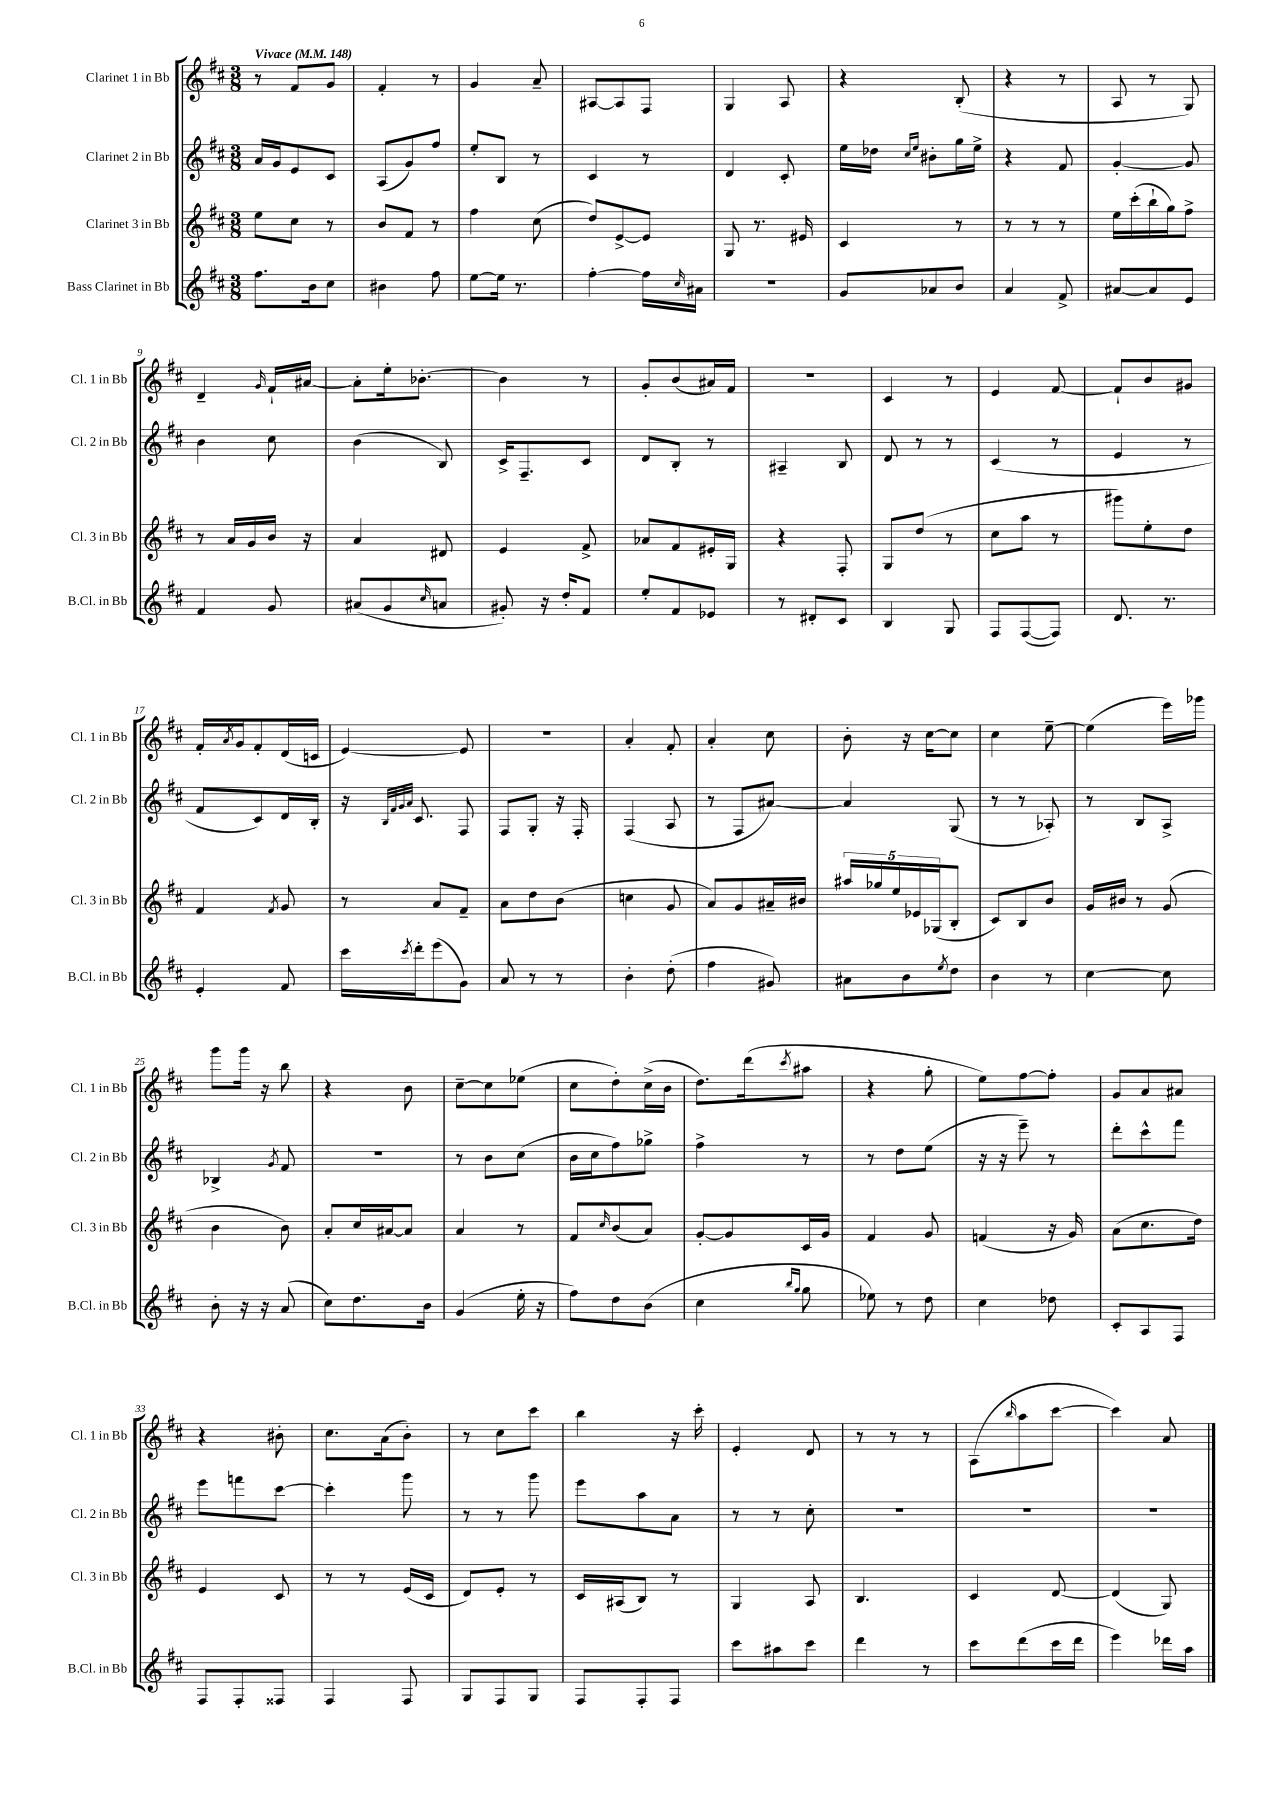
<<
\new StaffGroup <<
\new Staff = "s0" \with { instrumentName = "Clarinet 1 in Bb" shortInstrumentName = "Cl. 1 in Bb" } {
    \clef treble \key d \major \numericTimeSignature \time 3/8 \tempo "Vivace" 4 = 148
    r8 fis'8 g'8 |
    fis'4-. r8 |
    g'4 a'8-- |
    ais8~ ais8 fis8 |
    g4 a8 |
    r4 b8-.( |
    r4 r8 |
    a8 r8 g8) |
    d'4-- \grace { g'16 } fis'16-! ais'16~ |
    ais'8-. e''16-. bes'8.~-. |
    bes'4 r8 |
    g'8-. b'8( ais'16) fis'16 |
    R4. |
    cis'4 r8 |
    e'4 fis'8~ |
    fis'8-! b'8 gis'8 |
    fis'16-. \acciaccatura { a'8 } g'16 fis'8-. d'16( c'16 |
    e'4~) e'8 |
    R4. |
    a'4-. fis'8-. |
    a'4-. cis''8 |
    b'8-. r16 cis''16~ cis''8 |
    cis''4 e''8~-- |
    e''4( e'''16) ges'''16 |
    g'''8 g'''16 r16 b''8 |
    r4 b'8 |
    cis''8~-- cis''8 ees''8( |
    cis''8 d''8-.) cis''16->( b'16 |
    d''8.) d'''16( \acciaccatura { cis'''8 } ais''8 |
    r4 g''8-. |
    e''8) fis''8~ fis''8-. |
    g'8 a'8 ais'8 |
    r4 bis'8-. |
    cis''8. a'16( b'8-.) |
    r8 cis''8 cis'''8 |
    b''4 r16 cis'''16-. |
    e'4-. d'8 |
    r8 r8 r8 |
    a8( \grace { b''16 } a''8 cis'''8~ |
    cis'''4) a'8 \bar "|." |
}
\new Staff = "s1" \with { instrumentName = "Clarinet 2 in Bb" shortInstrumentName = "Cl. 2 in Bb" } {
    \clef treble \key d \major \numericTimeSignature \time 3/8
    a'16 g'16 e'8 cis'8 |
    a8( g'8) fis''8 |
    e''8-. b8 r8 |
    cis'4 r8 |
    d'4 cis'8-. |
    e''16 des''16 \grace { cis''16 e''16 } bis'8-. g''16 e''16-> |
    r4 fis'8 |
    g'4~-. g'8 |
    b'4 cis''8 |
    b'4( b8) |
    cis'16-> fis8.-- cis'8 |
    d'8 b8-. r8 |
    ais4-- b8 |
    d'8 r8 r8 |
    cis'4( r8 |
    e'4 r8 |
    fis'8 cis'8) d'16 b16-. |
    r16 \grace { b32 fis'32 g'32 a'32 } cis'8. fis8 |
    fis8 g8-. r16 fis16-. |
    fis4( a8 |
    r8 fis8 ais'8~) |
    ais'4 g8( |
    r8 r8 aes8-.) |
    r8 b8 a8-> |
    bes4-> \acciaccatura { g'8 } fis'8 |
    R4. |
    r8 b'8 cis''8( |
    b'16 cis''16 fis''8) ges''8-> |
    fis''4-> r8 |
    r8 d''8 e''8( |
    r16 r16 e'''8--) r8 |
    d'''8-. cis'''8-^ fis'''8 |
    e'''8 f'''8 cis'''8~ |
    cis'''4-. g'''8 |
    r8 r8 g'''8 |
    e'''8 a''8 a'8 |
    r8 r8 cis''8-. |
    R4. |
    R4. |
    R4. \bar "|." |
}
\new Staff = "s2" \with { instrumentName = "Clarinet 3 in Bb" shortInstrumentName = "Cl. 3 in Bb" } {
    \clef treble \key d \major \numericTimeSignature \time 3/8
    e''8 cis''8 r8 |
    b'8 fis'8 r8 |
    fis''4 cis''8( |
    d''8) e'8~-> e'8 |
    g8 r8. eis'16 |
    cis'4 r8 |
    r8 r8 r8 |
    e''16 cis'''16-.( b''16-! g''16) fis''8-> |
    r8 a'16 g'16 b'16 r16 |
    a'4 dis'8 |
    e'4 fis'8-> |
    aes'8 fis'8 eis'16-. g16 |
    r4 fis8-. |
    g8 d''8( r8 |
    cis''8 a''8 r8 |
    gis'''8) e''8-. d''8 |
    fis'4 \acciaccatura { fis'8 } g'8 |
    r8 a'8 fis'8-- |
    a'8 d''8 b'8( |
    c''4 g'8 |
    a'8) g'8 ais'16-- bis'16 |
    \tuplet 5/4 { ais''16 ges''16 e''16 ees'16 ges16( } b8-. |
    cis'8) b8 b'8 |
    g'16 bis'16 r8 g'8( |
    b'4 b'8) |
    a'8-. cis''16 ais'16~ ais'8 |
    a'4 r8 |
    fis'8 \grace { cis''16 } b'8( a'8) |
    g'8~-. g'8 cis'16 g'16 |
    fis'4 g'8 |
    f'4( r16 g'16) |
    a'8( cis''8. d''16) |
    e'4 cis'8 |
    r8 r8 e'16( cis'16 |
    d'8) e'8-. r8 |
    cis'16 ais16( b8) r8 |
    g4 a8 |
    b4. |
    cis'4 d'8~ |
    d'4( g8) \bar "|." |
}
\new Staff = "s3" \with { instrumentName = "Bass Clarinet in Bb" shortInstrumentName = "B.Cl. in Bb" } {
    \clef treble \key d \major \numericTimeSignature \time 3/8
    fis''8. b'16 cis''8 |
    bis'4 fis''8 |
    e''8~ e''16 r8. |
    fis''4~-. fis''16 \grace { cis''16 } ais'16 |
    r4. |
    g'8 aes'8 b'8 |
    a'4 fis'8-> |
    ais'8~ ais'8 e'8 |
    fis'4 g'8 |
    ais'8( g'8 \grace { cis''16 } a'8 |
    gis'8-.) r16 d''16-. fis'8 |
    e''8-. fis'8 ees'8 |
    r8 dis'8-. cis'8 |
    b4 g8 |
    fis8 fis8~( fis8) |
    d'8. r8. |
    e'4-. fis'8 |
    cis'''16 \acciaccatura { cis'''8 } d'''16-. e'''8( g'8) |
    a'8 r8 r8 |
    b'4-. d''8-.( |
    fis''4 gis'8) |
    ais'8 b'8 \acciaccatura { e''8 } d''8 |
    b'4 r8 |
    cis''4~ cis''8 |
    b'8-. r16 r16 a'8( |
    cis''8) d''8. b'16 |
    g'4( e''16-. r16 |
    fis''8) d''8 b'8( |
    cis''4 \grace { b''16 g''16 } g''8 |
    ees''8) r8 d''8 |
    cis''4 des''8 |
    cis'8-. a8 fis8 |
    fis8 fis8-. fisis8 |
    fis4 fis8 |
    g8 fis8 g8 |
    fis8 fis8-. fis8 |
    cis'''8 ais''8 cis'''8 |
    d'''4 r8 |
    cis'''8 d'''8( cis'''16 d'''16 |
    e'''4) des'''16 a''16 \bar "|." |
}
>>
>>
